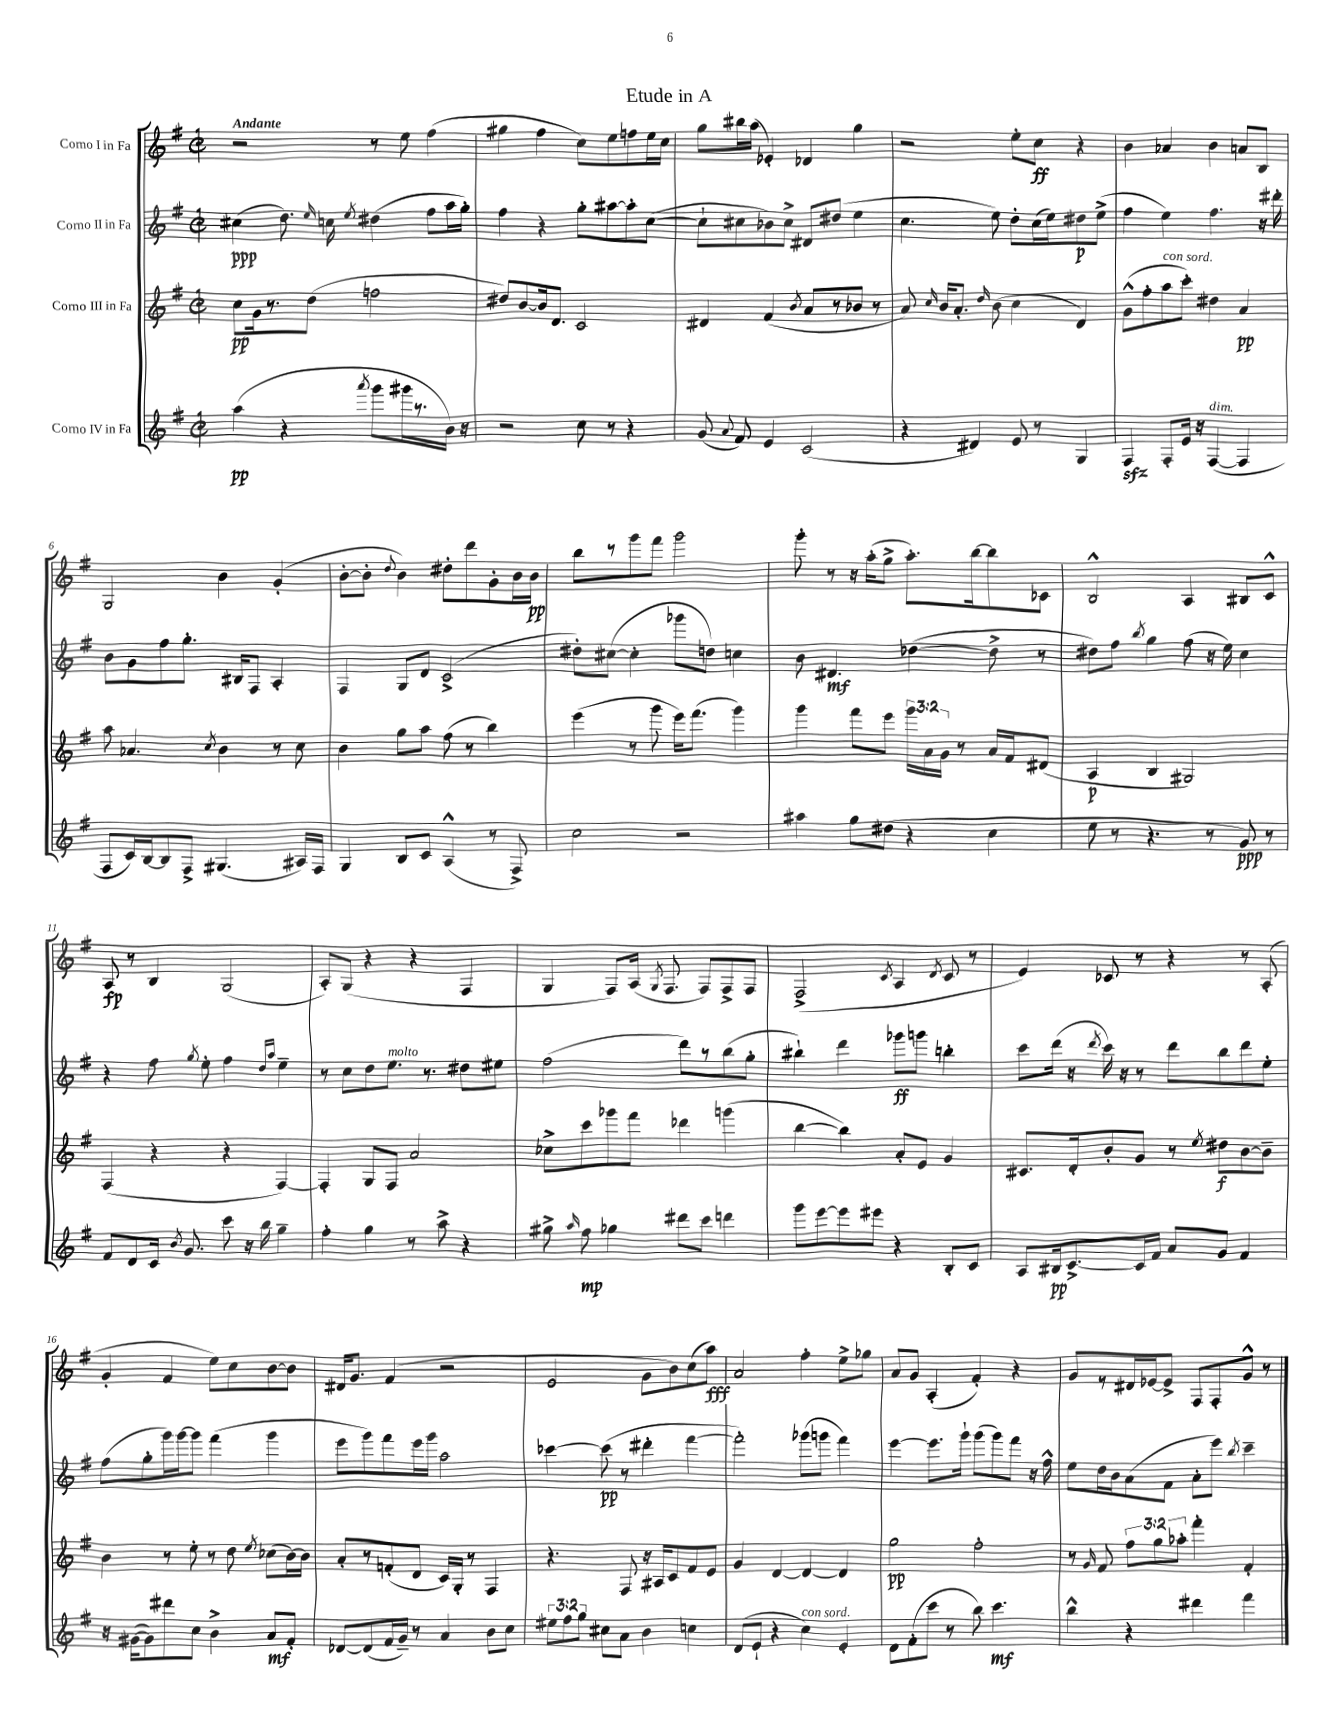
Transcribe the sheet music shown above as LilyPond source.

\header { title = "Etude in A" }
<<
\new StaffGroup <<
\new Staff = "s0" \with { instrumentName = "Corno I in Fa" } {
    \clef treble \key g \major \defaultTimeSignature \time 2/2 \tempo "Andante"
    \autoBeamOff r2 r8 e''8 fis''4( |
    gis''4 fis''4 c''8[) e''8 f''8 e''16 c''16] |
    g''8[ bis''16 a''16]( ees'4-.) des'4 g''4 |
    r2 e''8[-. c''8]\ff r4 |
    b'4 aes'4 b'4 a'8[ b8] |
    g2 b'4 g'4-.( |
    b'8[~-. b'8]-. \appoggiatura { d''8 } b'4) dis''8[-. d'''8 g'8-. b'16 b'16]\pp |
    b''8[ r8 g'''8 fis'''8] g'''2 |
    g'''8-. r8 r16 a''16[-.( g''8]-> a''8.[-.) b''16~ b''8 ces'8] |
    b2-^ a4 bis8[ c'8]-^ |
    a8\fp r8 b4 g2( |
    a8[-.) g8]( r4 r4 fis4 |
    g4 fis8[) a16]( \acciaccatura { g8 } fis8. fis8[) fis8-> fis8] |
    fis2->( \acciaccatura { c'8 } a4 \acciaccatura { d'8 } c'8 r8 |
    e'4) ces'8 r8 r4 r8 a8-.( |
    g'4-. fis'4 e''8[) c''8 b'8~ b'8] |
    dis'16[ g'8.] fis'4( r2 |
    e'2 g'8[ b'8) c''8( a''8]\fff) |
    a'2 fis''4-. e''8[-> ges''8] |
    a'8[ g'8] a4-.( fis'4-.) r4 |
    g'8[ r8 dis'16 ees'16~ ees'8]-> fis8[ fis8-. g'8]-^ r8 \bar "|." |
}
\new Staff = "s1" \with { instrumentName = "Corno II in Fa" } {
    \clef treble \key g \major \defaultTimeSignature \time 2/2
    \autoBeamOff cis''4\ppp( d''8.) \grace { e''16 } c''16 \acciaccatura { e''8 } dis''4( fis''8[ a''16 g''16]-.) |
    fis''4 r4 g''8[-. ais''8~ ais''8-. c''8]~( |
    c''8[-! cis''8 bes'8) cis''8]-> dis'8[ dis''8]( e''4 |
    c''4. e''8) d''8[-. c''16( e''16) dis''8\p e''8]->( |
    fis''4 e''4) fis''4. r16 dis'''16-. |
    b'8[ g'8 fis''8 g''8.]-. bis16[ fis8] a4-. |
    fis4 g8[ d'8] c'2->( |
    dis''8[-.) cis''8]~( cis''4-. ges'''8[ d''8]) c''4 |
    b'8 dis'4.\mf des''4~( des''8-> r8 |
    dis''8[) fis''8] \acciaccatura { b''8 } g''4 fis''8( r16 e''16) c''4 |
    r4 fis''8 \acciaccatura { g''8 } e''8-. fis''4 \grace { d''16[ a''16] } e''4-- |
    r8 c''8[ d''8 e''8.]^\markup { \italic "molto" } r8. dis''8[ eis''8] |
    fis''2( d'''8[) r8 b''8( g''8]-. |
    bis''4-!) d'''4 ges'''8[\ff g'''8] b''4-. |
    c'''8[ d'''16]( r16 \acciaccatura { d'''8 } c'''16) r16 r8 d'''8[ b''8 d'''8 e''8]-. |
    fis''8[( g''8-. g'''16) g'''16~ g'''8] fis'''4( g'''4 |
    e'''8[ g'''8) fis'''8 e'''16 g'''16] a''2 |
    ces'''4~ ces'''8\pp( r8 dis'''4-. fis'''4~ |
    fis'''2-.) ges'''8[( g'''8] fis'''4) |
    e'''4~ e'''8.[ g'''16]-! g'''8[( g'''8) fis'''8] r16 fis''16-^ |
    e''8[ d''16 b'16 a'8( fis'8] a'8[-. e'''8]) \acciaccatura { b''8 } c'''4-- \bar "|." |
}
\new Staff = "s2" \with { instrumentName = "Corno III in Fa" } {
    \clef treble \key g \major \defaultTimeSignature \time 2/2 \override Staff.TupletNumber.text = #tuplet-number::calc-fraction-text
    \autoBeamOff c''8[\pp g'16 r8. d''8]( f''2 |
    dis''8[) b'8~ b'16 d'8.] c'2 |
    dis'4 fis'4( \acciaccatura { b'8 } a'8[ r8 bes'8] r8 |
    a'8) \grace { c''16 } b'16[ a'8.]-. \grace { d''16 } b'8( c''4 d'4) |
    g'8[-^( fis''8-. a''8^\markup { \italic "con sord." } c'''8]-.) dis''4 a'4\pp |
    a''8 aes'4. \acciaccatura { c''8 } b'4 r8 c''8 |
    b'4 g''8[ a''8] fis''8( r8 b''4) |
    e'''4( r8 g'''8 e'''16[) fis'''8.]( g'''4) |
    g'''4 fis'''8[ e'''8] \tuplet 3/2 { g'''16[ a'16 g'16] } r8 a'16[ fis'16 dis'8]( |
    a4\p b4 gis2) |
    fis4( r4 r4 fis4~) |
    fis4-. g8[ fis8] a'2 |
    ces''8[-> c'''8 ges'''8 fis'''8] des'''4 g'''4( |
    b''4~ b''4) a'8[-. e'8] g'4 |
    cis'8.[ d'16-. b'8-. g'8] r8 \acciaccatura { e''8 } dis''8[\f b'8~ b'8]-- |
    b'4 r8 e''8-. r8 d''8 \acciaccatura { e''8 } ces''8[( b'16~) b'16] |
    a'8[-. r8 f'8-.( d'8] c'16[) g16]-. r8 fis4 |
    r4. fis8 r16 ais16[ c'8 fis'8 e'8] |
    g'4 d'4~ d'4~ d'4 |
    g''2\pp fis''2-. |
    r8 \grace { g'16 } fis'8 \tuplet 3/2 { fis''8[ g''8 aes''8]-. } fis'''4-. fis'4-. \bar "|." |
}
\new Staff = "s3" \with { instrumentName = "Corno IV in Fa" } {
    \clef treble \key g \major \defaultTimeSignature \time 2/2 \override Staff.TupletNumber.text = #tuplet-number::calc-fraction-text
    \autoBeamOff a''4\pp( r4 \acciaccatura { a'''8 } g'''8[ gis'''16 r8. b'16]) r16 |
    r2 c''8 r8 r4 |
    g'8( \appoggiatura { a'8 } fis'8) e'4 c'2( |
    r4 dis'4) e'8 r8 g4 |
    fis4\sfz fis8[-. e'16] r16 fis4~^\markup { \italic "dim." }( fis4 |
    fis8[ c'16) b16~ b8 fis8]-> gis4.( ais16[) fis16] |
    g4 b8[ c'8] a4-^( r8 fis8->) |
    c''2 r2 |
    ais''4 g''8[ dis''8]( r4 c''4 |
    e''8 r8 r4. r8 g'8\ppp) r8 |
    fis'8[ d'8 c'16] \acciaccatura { b'8 } g'8. c'''8 r16 b''16 g''4-- |
    fis''4-. g''4 r8 a''8-> r4 |
    gis''8-> \grace { a''16 } fis''8\mp ges''4 dis'''8[ c'''8] d'''4 |
    g'''8[ e'''8~ e'''8 eis'''8] r4 b8[-. c'8] |
    a8[ bis16\pp c'8.~-> c'16 fis'16] a'8[ g'8] fis'4 |
    r16 gis'16[~( gis'8) dis'''8 c''8] b'4-> a'8[\mf fis'8]-. |
    des'8[~ des'8( fis'16 g'16]--) r8 a'4 b'8[ c''8] |
    \tuplet 3/2 { eis''8[ fis''8 g''8] } cis''8[ a'8] b'4 c''4 |
    d'8[( e'8]-! r4 c''4^\markup { \italic "con sord." }) e'4-. |
    d'8[ fis'8-.( c'''8] r8 b''8) c'''4.\mf |
    b''4-^ r4 dis'''4 fis'''4 \bar "|." |
}
>>
>>
